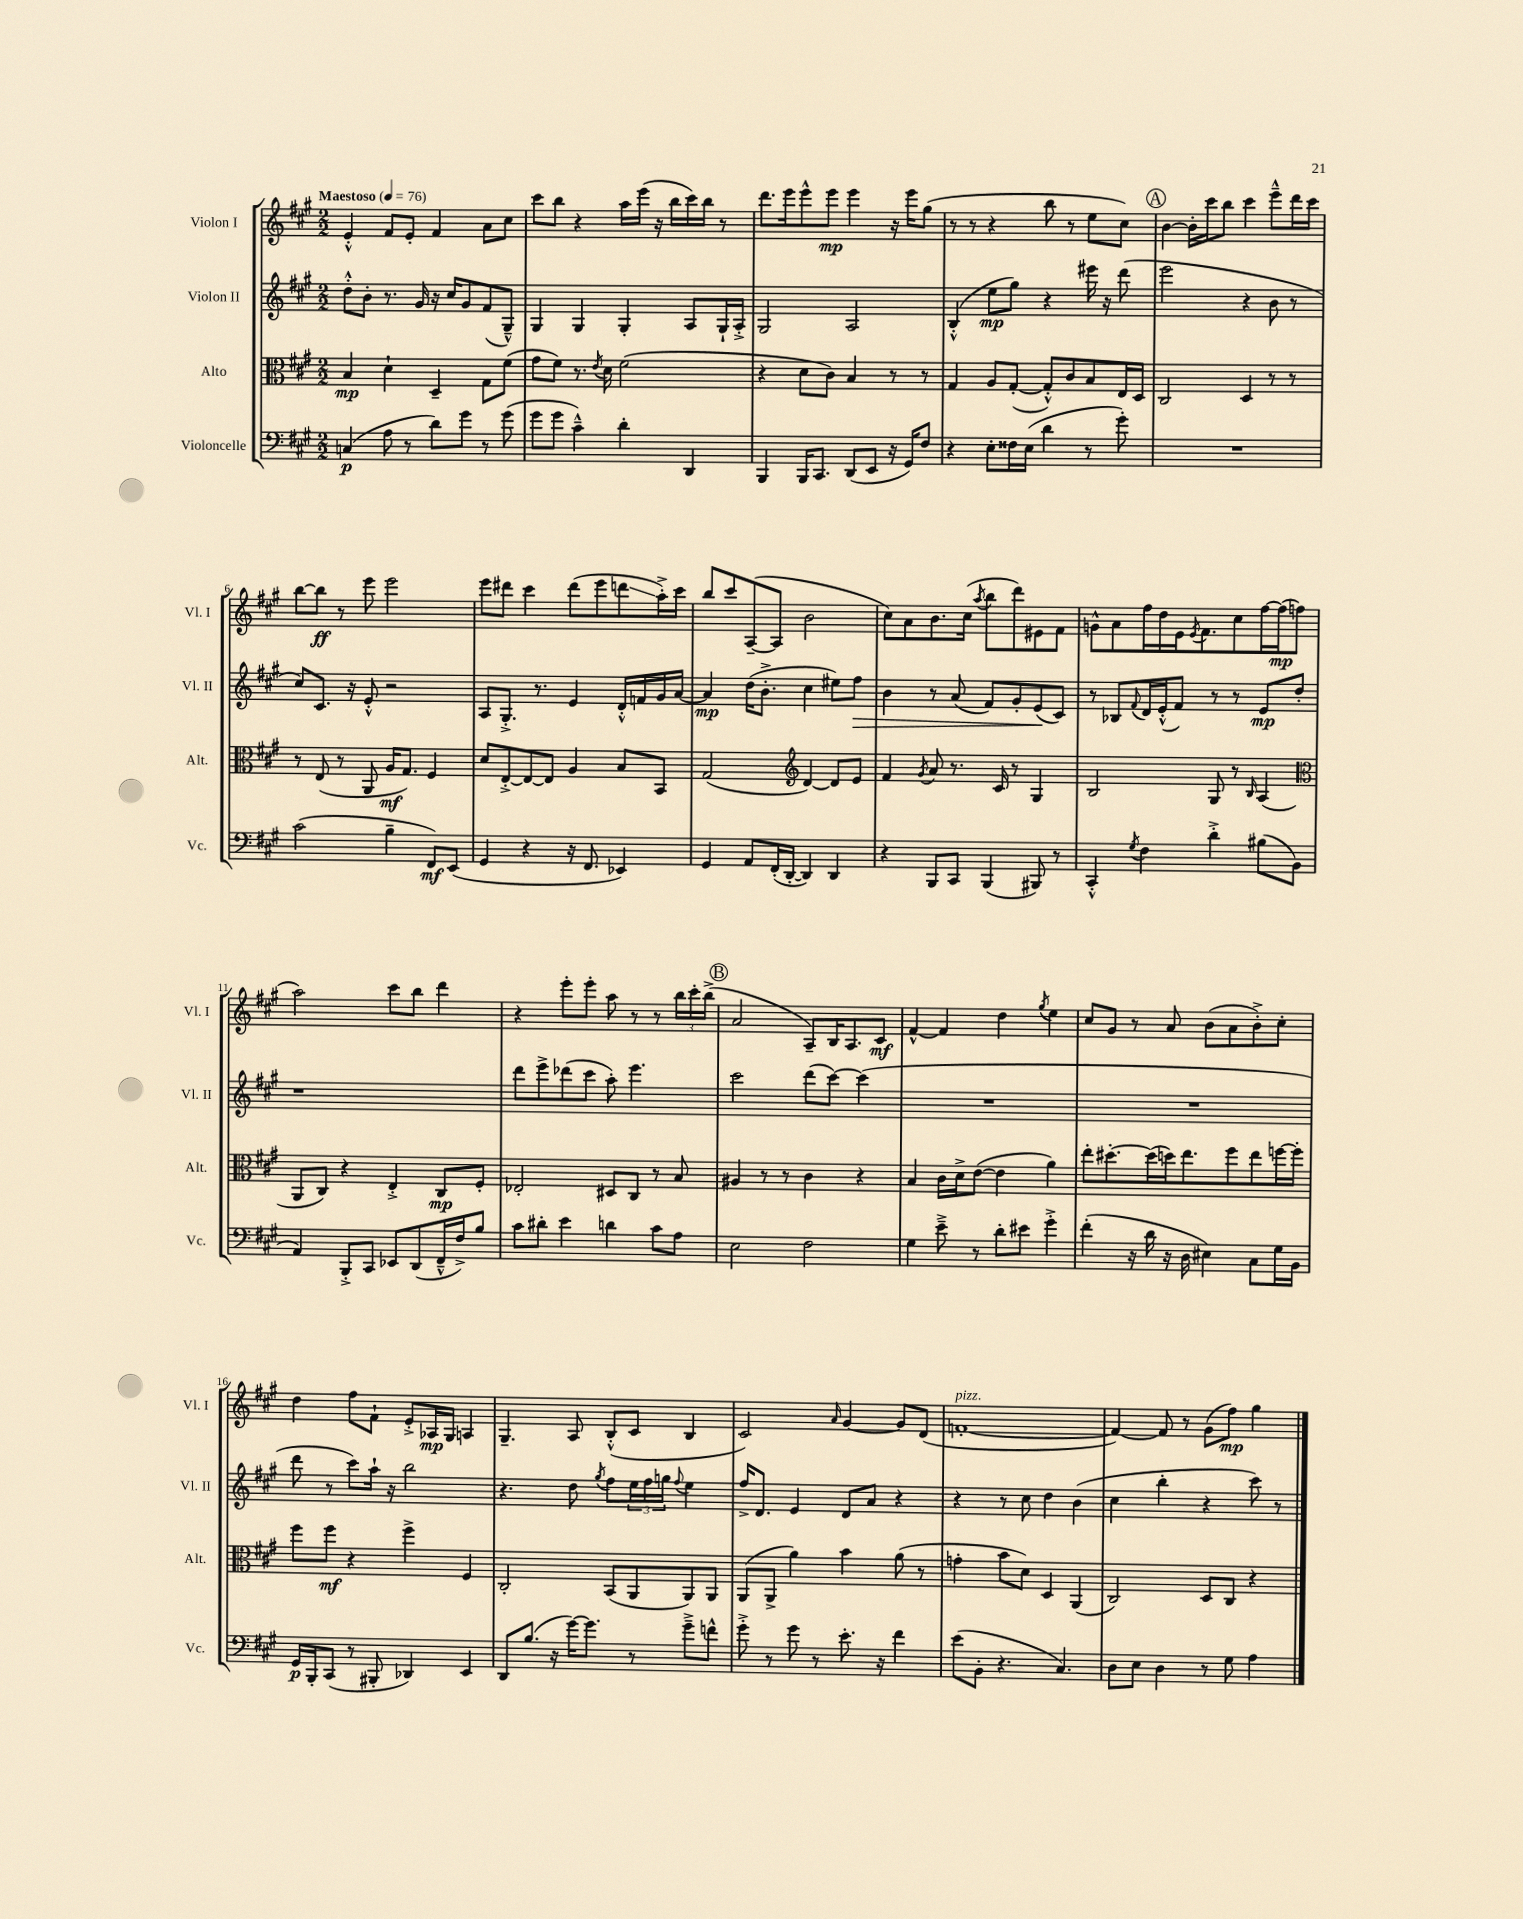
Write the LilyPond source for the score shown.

<<
\new StaffGroup <<
\new Staff = "s0" \with { instrumentName = "Violon I" shortInstrumentName = "Vl. I" } {
    \clef treble \key a \major \numericTimeSignature \time 2/2 \tempo "Maestoso" 4 = 76
    e'4-.-^ fis'8 e'8-. fis'4 a'8 cis''8 |
    cis'''8 b''8 r4 a''16 e'''16( r16 b''16 cis'''16) b''16 r8 |
    d'''8. e'''16 e'''8-^ e'''8\mp e'''4 r16 e'''16 gis''8( |
    r8 r8 r4 b''8 r8 e''8 cis''8) |
    \mark \markup { \circle "A" } b'4~ b'16-. cis'''16 b''8 cis'''4 e'''8---^ d'''16 cis'''16 |
    b''8~ b''8\ff r8 e'''8 e'''2 |
    e'''8 dis'''8 cis'''4 dis'''8( e'''8 d'''8\glissando a''16-.->) cis'''16 |
    b''8 cis'''8 a8~--( a8 b'2 |
    cis''8) a'8 b'8. cis''16( \acciaccatura { a''8 } b''8 d'''8) eis'8 fis'8 |
    g'8-^ a'8 fis''16 d''16 e'16 \acciaccatura { e'8 } fis'8. cis''8 fis''16~ fis''16\mp( f''8 |
    a''2) cis'''8 b''8 d'''4 |
    r4 e'''8-. e'''8-. a''8 r8 r8 \tuplet 3/2 { b''16 cis'''16-. b''16->( } |
    \mark \markup { \circle "B" } a'2 a8--) b16 a8. cis'8\mf |
    fis'4~-^ fis'4 d''4 \acciaccatura { gis''8 } e''4 |
    cis''8 gis'8 r8 a'8 b'8( a'8 b'8-.->) cis''8-. |
    d''4 fis''8 fis'8-! e'8-.-> aes16\mp gis16 a4 |
    gis4.-- a8 b8-.-^( cis'8 b4 |
    cis'2) \grace { a'16 } gis'4~ gis'8 d'8( |
    f'1~-.^\markup { \italic "pizz." } |
    f'4~) f'8 r8 gis'8( fis''8\mp) gis''4 \bar "|." |
}
\new Staff = "s1" \with { instrumentName = "Violon II" shortInstrumentName = "Vl. II" } {
    \clef treble \key a \major \numericTimeSignature \time 2/2
    d''8-.-^ b'8-. r8. gis'16 r16 cis''16 gis'8 fis'8( gis8---^) |
    gis4 gis4 gis4-. a8 gis16-! a16-.-> |
    gis2 a2 |
    b4-.-^( e''8\mp gis''8) r4 eis'''16 r16 d'''8( |
    \mark \markup { \circle "A" } e'''2 r4 b'8 r8 |
    cis''8) cis'8. r16 e'8-.-^ r2 |
    a8 gis8.-.-> r8. e'4 d'16-.-^ f'16 gis'16 a'16~ |
    a'4\mp d''16( b'8.-.-> cis''4 eis''8) fis''8\> |
    b'4 r8 a'8( fis'8) gis'8-. e'8\!( cis'8) |
    r8 bes8 \appoggiatura { fis'8 } d'16 e'16-.-^( fis'8) r8 r8 e'8\mp d''8-. |
    r1 |
    d'''8 e'''8-> des'''8( cis'''8 a''8-.) e'''4. |
    \mark \markup { \circle "B" } cis'''2 d'''8( cis'''8~) cis'''4( |
    R1 |
    R1 |
    d'''8 r8 cis'''8) a''16-! r16 b''2 |
    r4. d''8 \acciaccatura { gis''8 } fis''8 \tuplet 3/2 { e''16 fis''16 g''16 } \appoggiatura { fis''8 } e''4 |
    fis''16-> d'8. e'4 d'8 a'8 r4 |
    r4 r8 cis''8 d''4 b'4( |
    cis''4 b''4-. r4 cis'''8) r8 \bar "|." |
}
\new Staff = "s2" \with { instrumentName = "Alto" shortInstrumentName = "Alt." } {
    \clef alto \key a \major \numericTimeSignature \time 2/2
    b4\mp d'4-! d4-- gis8 fis'8( |
    gis'8 fis'8) r8. \acciaccatura { e'8 } d'16 fis'2( |
    r4 d'8 cis'8) b4 r8 r8 |
    gis4 a8 gis8~-.( gis8-.-^) cis'8 b8 e16 d16 |
    \mark \markup { \circle "A" } cis2 d4 r8 r8 |
    r8 e8( r8 a,8 a16\mf gis8.) fis4 |
    d'8 e8~-.-> e8~ e8 a4 b8 b,8 |
    gis2( \clef treble d'4~) d'8 e'8 |
    fis'4 \acciaccatura { gis'8 } a'8 r8. cis'16 r8 gis4 |
    b2 gis8 r8 \grace { b16 } a4( |
    \clef alto a,8 cis8) r4 e4-.-> cis8\mp fis8-. |
    ees2-. dis8 cis8 r8 b8 |
    \mark \markup { \circle "B" } ais4 r8 r8 cis'4 r4 |
    b4 cis'16 d'16-> e'8~( e'4 a'4) |
    e''8-. dis''8.~-. dis''16( d''16) e''8. fis''8 e''8 f''16~ f''16-. |
    fis''8 fis''8\mf r4 fis''4-> fis4 |
    cis2-. b,8( a,8 a,8) a,8 |
    a,8( a,8-> a'4) b'4 a'8( r8 |
    g'4-. b'8 d'8) d4 a,4( |
    cis2) d8 cis8 r4 \bar "|." |
}
\new Staff = "s3" \with { instrumentName = "Violoncelle" shortInstrumentName = "Vc." } {
    \clef bass \key a \major \numericTimeSignature \time 2/2
    c4\p( a8 r8 d'8) gis'8 r8 gis'8( |
    gis'8 gis'8 cis'4---^) d'4-. d,4 |
    b,,4 b,,16 cis,8. d,8( e,8 r16 gis,16) fis8 |
    r4 e8-. fisis16 e16( d'4 r8 gis'8-.) |
    \mark \markup { \circle "A" } R1 |
    cis'2( b4-- fis,8\mf) e,8( |
    gis,4 r4 r16 fis,8. ees,4) |
    gis,4 a,8 fis,16-.( d,16~-. d,4) d,4 |
    r4 b,,8 cis,8 b,,4( bis,,8) r8 |
    cis,4-.-^ \acciaccatura { gis8 } fis4 d'4-.-> bis8( b,8 |
    a,4) b,,8-.-> cis,8 ees,8 d,8( fis,16---^ fis16->) b8 |
    cis'8 dis'8-. e'4 d'4 cis'8 a8 |
    \mark \markup { \circle "B" } e2 fis2 |
    gis4 e'8---> r8 d'8-. eis'8 gis'4-.-> |
    fis'4-.( r16 d'16 r16 d16 eis4) cis8 gis16 b,16 |
    gis,16\p b,,16-. cis,8( r8 bis,,8-. des,4) e,4 |
    d,8 b8.( r16 gis'16~) gis'8. r8 gis'8---> f'8-^ |
    gis'8-.-> r8 gis'8 r8 e'8.-. r16 fis'4 |
    e'8( b,8-. r4. cis4.) |
    d8 e8 d4 r8 gis8 a4 \bar "|." |
}
>>
>>
